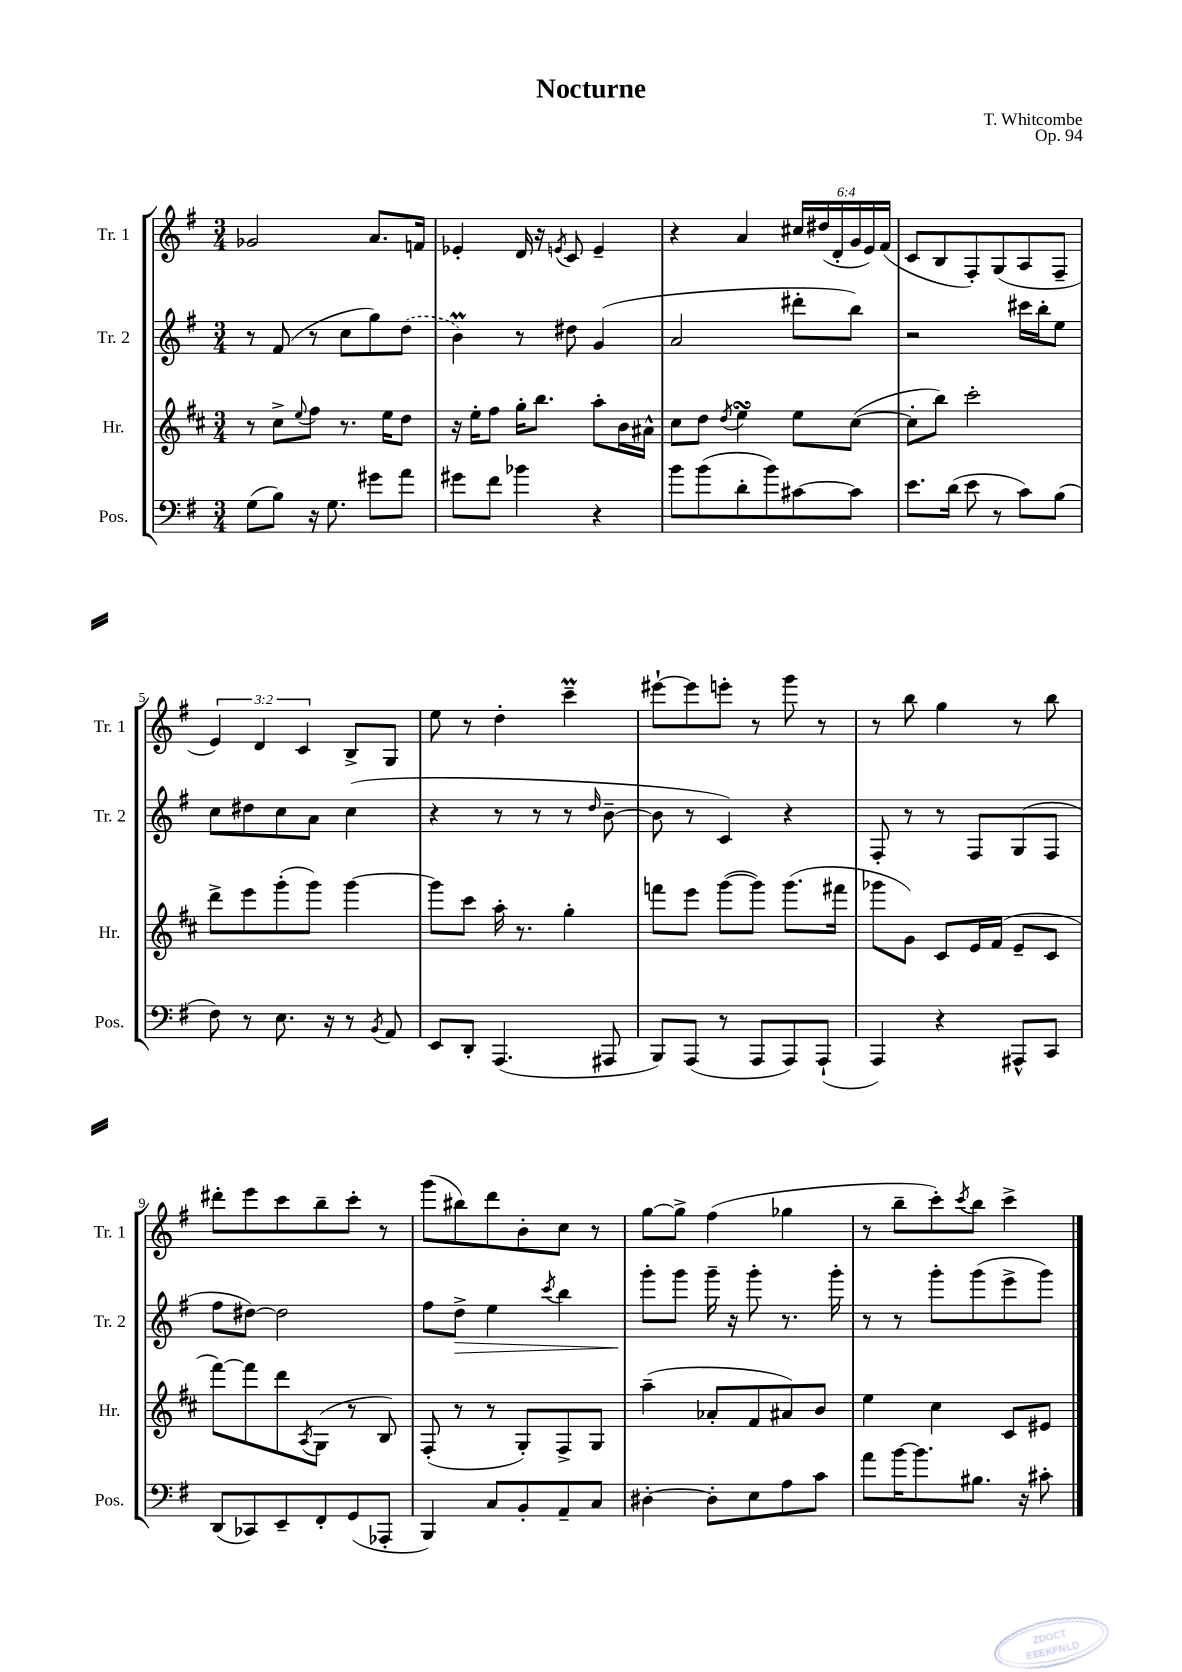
\header { title = "Nocturne" composer = "T. Whitcombe" opus = "Op. 94" }
<<
\new StaffGroup <<
\new Staff = "s0" \with { instrumentName = "Tr. 1" shortInstrumentName = "Tr. 1" } {
    \clef treble \key g \major \numericTimeSignature \time 3/4 \override Staff.TupletNumber.text = #tuplet-number::calc-fraction-text
    ges'2 a'8. f'16 |
    ees'4-. d'16 r16 \acciaccatura { e'8 } c'8 e'4-- |
    r4 a'4 \tuplet 6/4 { cis''16 dis''16( d'16-. g'16 e'16) fis'16( } |
    c'8 b8 fis8-.) g8( a8 fis8-- |
    \tuplet 3/2 { e'4) d'4 c'4 } b8-> g8 |
    e''8 r8 d''4-. c'''4--\prall |
    eis'''8~-! eis'''8 e'''8-. r8 g'''8 r8 |
    r8 b''8 g''4 r8 b''8 |
    dis'''8-. e'''8 c'''8 b''8-- c'''8-. r8 |
    g'''8( bis''8) d'''8 b'8-. c''8 r8 |
    g''8~ g''8-> fis''4( ges''4 |
    r8 b''8-- c'''8-.) \acciaccatura { c'''8 } b''8 c'''4-> \bar "|." |
}
\new Staff = "s1" \with { instrumentName = "Tr. 2" shortInstrumentName = "Tr. 2" } {
    \clef treble \key g \major \numericTimeSignature \time 3/4
    r8 fis'8( r8 c''8 g''8) \once \slurDashed d''8( |
    b'4\prall) r8 dis''8 g'4( |
    a'2 dis'''8-. b''8) |
    r2 cis'''16 b''16-. e''8 |
    c''8 dis''8 c''8 a'8 c''4( |
    r4 r8 r8 r8 \grace { d''16 } b'8~-- |
    b'8 r8 c'4) r4 |
    fis8-. r8 r8 fis8 g8( fis8 |
    fis''8 dis''8~) dis''2 |
    fis''8 d''8->\> e''4 \acciaccatura { c'''8 } b''4 |
    g'''8-.\! g'''8 g'''16-- r16 g'''8-. r8. g'''16-. |
    r8 r8 g'''8-. g'''8( e'''8-> g'''8) \bar "|." |
}
\new Staff = "s2" \with { instrumentName = "Hr." shortInstrumentName = "Hr." } {
    \clef treble \key d \major \numericTimeSignature \time 3/4
    r8 cis''8-> \appoggiatura { e''8 } fis''8 r8. e''16 d''8 |
    r16 e''16-. fis''8 g''16-. b''8. a''8-. b'16 ais'16-^ |
    cis''8 d''8 \acciaccatura { d''8 } e''4\turn e''8 cis''8~( |
    cis''8-. b''8) cis'''2-. |
    d'''8-> e'''8 g'''8-.( g'''8) g'''4~ |
    g'''8 cis'''8 a''16-. r8. g''4-. |
    f'''8 e'''8 g'''8~( g'''8) g'''8.( fis'''16 |
    ges'''8 g'8) cis'8 e'16 fis'16( e'8-- cis'8 |
    fis'''8~) fis'''8 d'''8 \acciaccatura { a8 } g8( r8 b8) |
    fis8-.( r8 r8 g8-.) fis8-> g8 |
    a''4--( aes'8-. fis'8 ais'8) b'8 |
    e''4 cis''4 cis'8 eis'8 \bar "|." |
}
\new Staff = "s3" \with { instrumentName = "Pos." shortInstrumentName = "Pos." } {
    \clef bass \key g \major \numericTimeSignature \time 3/4
    g8( b8) r16 g8. gis'8 a'8 |
    gis'8 fis'8 bes'4 r4 |
    b'8 b'8( d'8-. b'8) cis'8~ cis'8 |
    e'8. d'16( e'8 r8 c'8) b8( |
    fis8) r8 e8. r16 r8 \acciaccatura { b,8 } a,8 |
    e,8 d,8-. a,,4.( ais,,8 |
    b,,8) a,,8( r8 a,,8 a,,8) a,,8-!( |
    a,,4) r4 ais,,8-^ c,8 |
    d,8( ces,8) e,8-- fis,8-. g,8( aes,,8-. |
    b,,4) c8 b,8-. a,8-- c8 |
    dis4~-. dis8-. e8 a8 c'8 |
    a'8 b'16~ b'8. bis8. r16 cis'8-. \bar "|." |
}
>>
>>
